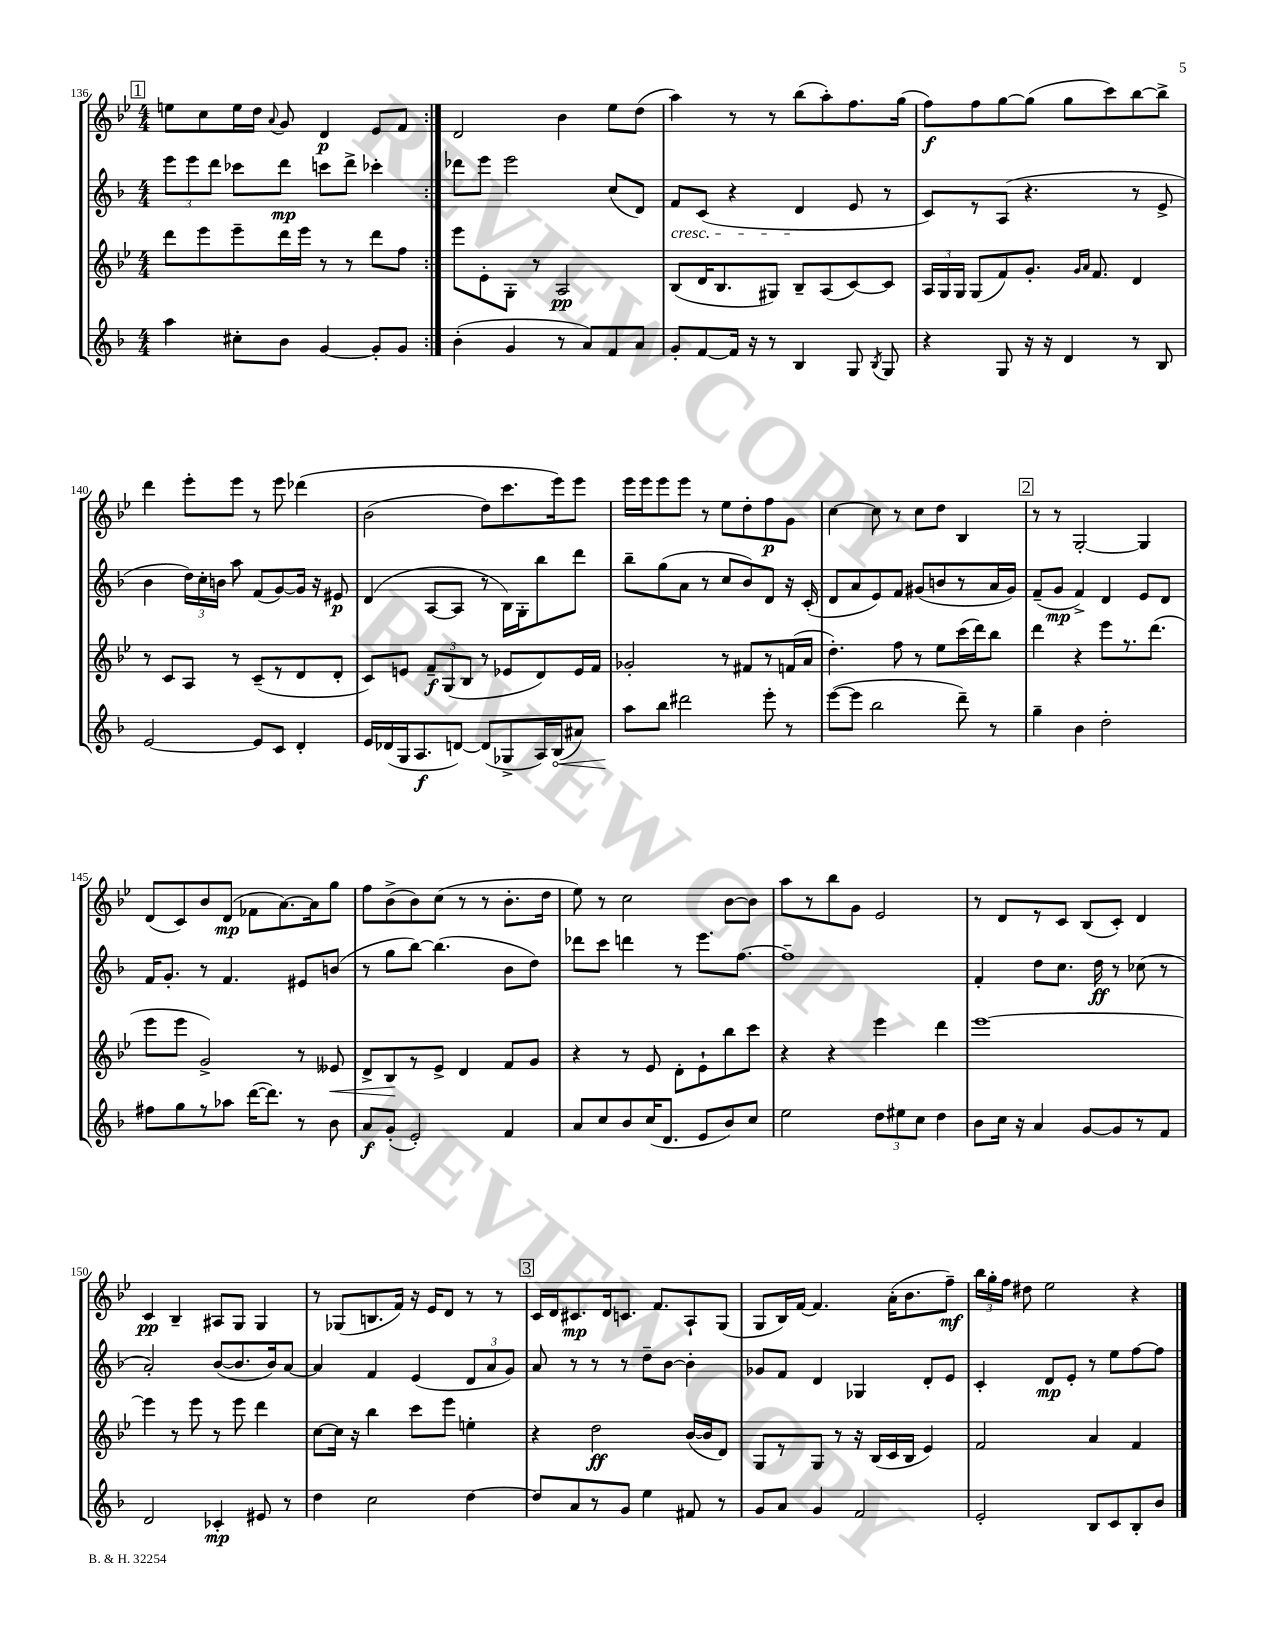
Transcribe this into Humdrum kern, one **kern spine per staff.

**kern	**kern	**kern	**kern
*staff4	*staff3	*staff2	*staff1
*clefG2	*clefG2	*clefG2	*clefG2
*k[b-]	*k[b-e-]	*k[b-]	*k[b-e-]
*M4/4	*M4/4	*M4/4	*M4/4
4aa	8ddd	12eee	8ee
.	.	12eee	.
.	8eee-	.	8cc
.	.	12ddd	.
8cc#'	8eee-~	8ccc-	16ee
.	.	.	16dd
.	.	.	8qqa
8b-	16ddd	8ddd	8g
.	16eee-	.	.
[4g	8r	8ccc	4d
.	8r	8ddd^	.
8g']	8ddd	4ccc-'	8e-
8g	8ff	.	8f
=:|!	=:|!	=:|!	=:|!
(4b-'	8eee-	8ddd-	2d
.	8e-'	8eee	.
4g	8G'	2eee	.
.	8r	.	.
8r	2A	.	4b-
8a)	.	.	.
8f	.	(8cc	8ee-
8a	.	8d)	(8dd
=	=	=	=
8g'	(8B-	8f	4aa)
[8f	16d	(8c	.
.	8.B-	.	.
16f]	.	4r	8r
16r	.	.	.
8r	8G#)	.	8r
4B-	8B-~	4d	(8bb-
.	(8A	.	8aa')
8G	[8c)	8e	8.ff
8qB-	.	.	.
8G	8c]	8r	.
.	.	.	(16gg
=	=	=	=
4r	24A	8c)	8ff)
.	24G	.	.
.	24G	.	.
.	(8G	8r	8ff
8G	8f)	(8A	[8gg
16r	8.g'	4.r	(8gg]
16r	.	.	.
4d	.	.	8gg
.	16qqg	.	.
.	16qqa	.	.
.	8.f	.	.
.	.	.	8ccc)
8r	4d	8r	[8bb-
8B-	.	8e^	8bb-^]
=	=	=	=
[2e	8r	4b-	4ddd
.	8c	.	.
.	8A	24dd)	8eee-'
.	.	24cc'	.
.	.	24b	.
.	8r	8aa	8eee-
8e]	(8c~	(8f	8r
8c	8r	[8g)	8eee-
4d'	8d	16g]	&(4ddd-
.	.	16r	.
.	8d'	8e#	.
=	=	=	=
16e	8c)	(4d	(2b-
(16d-	.	.	.
16G	8e	.	.
8.A	.	.	.
.	12f~	[8A	.
.	(12G	.	.
[8d)	.	8A]	.
.	12B-	.	.
(8d]	8r	8r	8dd)
8G-^	8e-	16B-)	8.ccc
.	.	16G'	.
16A)	8d)	8bb-	.
(16B-	.	.	16eee-&)
8a#)	16e-	8ddd	8eee-
.	16f	.	.
=	=	=	=
8aa	2g-'	8bb-~	16eee-
.	.	.	16eee-
8bb-	.	(8gg	8eee-
2ddd#	.	8a	8eee-
.	.	8r	8r
.	8r	8cc	8ee-
.	8f#	8b-)	8dd'
8eee'	8r	8d	8ff
8r	(16f	16r	8g
.	16a	(16c'	.
=	=	=	=
([8eee	4.dd')	8d	[4cc
8eee]	.	8a	.
2bb-	.	8e)	8cc]
.	8ff	8f	8r
.	8r	(8g#	8cc
.	8ee-	8b	8dd
8ddd~)	(16ccc	8r	4B-
.	16ddd)	.	.
8r	8bb-	16a	.
.	.	16g#)	.
=	=	=	=
4gg~	4ddd	(8f~	8r
.	.	8g	8r
4b-	4r	4f^)	[2G'
2dd'	8eee-	4d	.
.	8.r	.	.
.	.	8e	4G]
.	(8.ddd	.	.
.	.	8d	.
=	=	=	=
8ff#	8eee-	16f	(8d
.	.	8.g'	.
8gg	8eee-	.	8c)
8r	2g^)	8r	8b-
8aa-	.	4.f	(8d
([16ddd	.	.	8f-
8.ddd])	.	.	.
.	.	.	[8.a)
8r	8r	8e#	.
.	.	.	16a]
8b-	8e--	(8b	8gg
=	=	=	=
8a	8d^	8r	8ff
(8g'	8B-	8gg	(8b-^
2e')	8r	[8bb-)	8b-)
.	8e-^	(4.bb-]	(8cc
.	4d	.	8r
.	.	.	8r
4f	8f	8b-	8.b-'
.	8g	8dd)	.
.	.	.	16dd
=	=	=	=
8a	4r	8ddd-	8ee-)
8cc	.	8ccc	8r
8b-	8r	4ddd	2cc
(16cc	8e-	.	.
8.d	.	.	.
.	8d'	8r	.
8e	8e-`	8.eee	.
8b-)	8bb-	.	[8b-
.	.	[8.ff	.
8cc	8ccc	.	8b-]
=	=	=	=
2ee	4r	1ff~]	8aa
.	.	.	8r
.	4r	.	8bb-
.	.	.	8g
12dd	4eee-	.	2e-
12ee#	.	.	.
12cc	.	.	.
4dd	4ddd	.	.
=	=	=	=
8b-	[1eee-	4f'	8r
16cc	.	.	8d
16r	.	.	.
4a	.	8dd	8r
.	.	8.cc	8c
[8g	.	.	(8B-
.	.	16dd	.
8g]	.	8r	8c')
8r	.	(8cc-	4d
8f	.	8r	.
=	=	=	=
2d	4eee-]	2a')	4c
.	8r	.	4B-~
.	8eee-	.	.
4c-'	8r	([8b-	8A#
.	8eee-	8.b-]	8G
8e#	4ddd	.	4G
.	.	16b-)	.
8r	.	[8a	.
=	=	=	=
4dd	[8cc	4a]	8r
.	16cc]	.	(8G-
.	16r	.	.
2cc	4bb-	4f	8.B
.	.	.	16f)
.	8ccc	(4e	16r
.	.	.	16e-
.	8eee-	.	8d
[4dd	4ee'	12d	8r
.	.	12a	.
.	.	.	8r
.	.	12g)	.
=	=	=	=
8dd]	4r	8a	16c
.	.	.	16d
8a	.	8r	8.c#
8r	2dd	8r	.
.	.	.	16d
8g	.	8r	8.c
4ee	.	8dd~	.
.	.	.	8.f
.	.	[8b-	.
8f#	([16b-	4b-']	8A`
.	16b-]	.	.
8r	8d)	.	(8G
=	=	=	=
8g	8G	8g-	8G
8a	8r	8f	16B-)
.	.	.	[16f
4g	8G	4d	4.f]
.	8r	.	.
2f	16r	4G-	.
.	(16B-	.	.
.	16c	.	(16a'
.	16B-	.	8.b-
.	4e-)	8d'	.
.	.	8e	8ff~)
=	=	=	=
2e'	2f	4c'	24bb-
.	.	.	24gg'
.	.	.	24ff
.	.	.	8dd#
.	.	8d	2ee-
.	.	8e'	.
8B-	4a	8r	.
8c	.	8ee	.
8B-'	4f	[8ff	4r
8b-	.	8ff]	.
==	==	==	==
*-	*-	*-	*-
